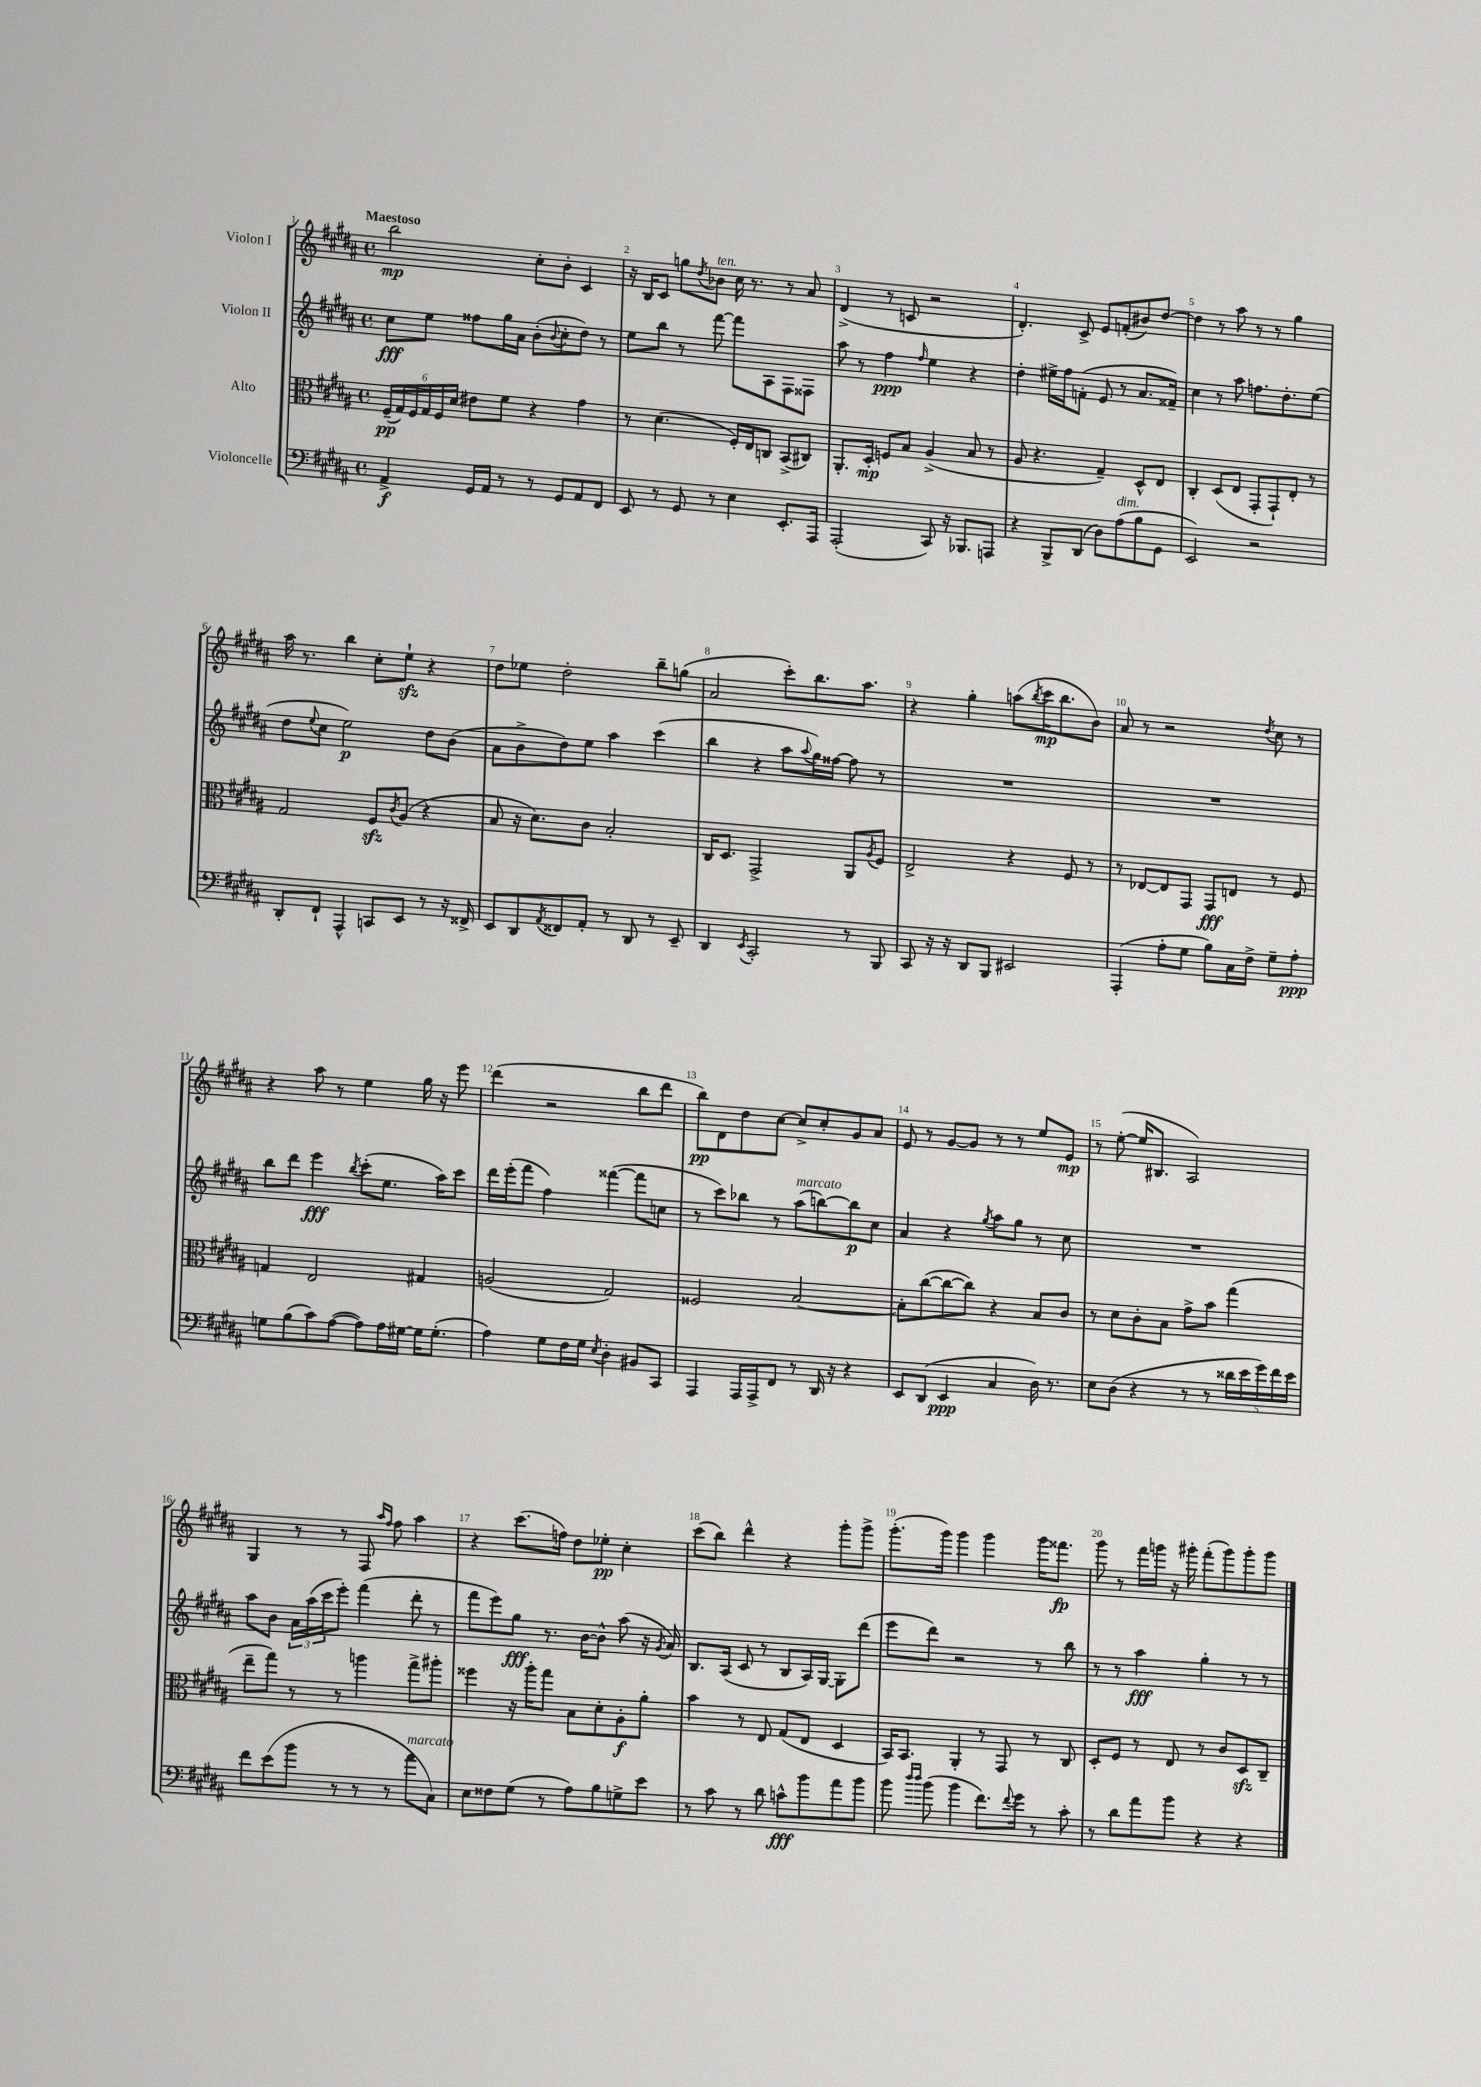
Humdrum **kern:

**kern	**dynam	**kern	**dynam	**kern	**dynam	**kern	**dynam
*part4	*part4	*part3	*part3	*part2	*part2	*part1	*part1
*staff4	*staff4	*staff3	*staff3	*staff2	*staff2	*staff1	*staff1
*I"Violoncelle	*	*I"Alto	*	*I"Violon II	*	*I"Violon I	*
*clefF4	*	*clefC3	*	*clefG2	*	*clefG2	*
*k[f#c#g#d#a#]	*	*k[f#c#g#d#a#]	*	*k[f#c#g#d#a#]	*	*k[f#c#g#d#a#]	*
*M4/4	*	*M4/4	*	*M4/4	*	*M4/4	*
*met(c)	*	*met(c)	*	*met(c)	*	*met(c)	*
=1	=1	=1	=1	=1	=1	=1	=1
!	!	!	!	!	!	!LO:TX:a:B:t=Maestoso	!
4AA#^/	f	(24F#~/LL	pp	8cc#\L	fff	2bb\	mp
.	.	24G#/)	.	.	.	.	.
.	.	24F#/	.	.	.	.	.
.	.	24G#/	.	8ee\J	.	.	.
.	.	24F#/	.	.	.	.	.
.	.	24d#/JJ	.	.	.	.	.
16GG#/LL	.	8e#X\L	.	8ff##X\L	.	.	.
16AA#/JJ	.	.	.	.	.	.	.
8r	.	8f#\J	.	16gg#\L	.	.	.
.	.	.	.	16a#\JJ	.	.	.
8r	.	4r	.	(8b'\L	.	8cc#'\L	.
.	.	.	.	8qqb/	.	.	.
8GG#/L	.	.	.	8cc#'\	.	8b'\J	.
8AA#/	.	4g#\	.	8dd#\J)	.	4c#/	.
8FF#/J	.	.	.	8r	.	.	.
=2	=2	=2	=2	=2	=2	=2	=2
8EE/	.	8r	.	8ee\L	.	16r	.
.	.	.	.	.	.	16B/KL	.
8r	.	(4.d#\	.	8bb\J	.	8c#/J	.
8GG#/	.	.	.	8r	.	8ggn\L	.
.	.	.	.	.	.	8qdd#/	.
!	!	!	!	!	!	!LO:TX:a:i:t=ten.	!
8r	.	.	.	[8fff#\	.	8b-X\J	.
4E\	.	16F#'/LL)	.	8fff#\L]	.	16cc#\	.
.	.	16E/J	.	.	.	8.r	.
.	.	8Cn/J	.	8A#\	.	.	.
8.EE'/L	.	(8BB^/L	.	8F#\	.	8r	.
.	.	8C#X/J)	.	8F##X\J	.	8a#/	.
16AAA#/Jk	.	.	.	.	.	.	.
=3	=3	=3	=3	=3	=3	=3	=3
(2AAA#'/	.	8.AA#'/L	.	8aa#\	.	(4d#^/	.
.	.	.	.	8r	.	.	.
.	.	16D#'/Jk	mp	.	.	.	.
.	.	8Fn/L	.	4ff#\	ppp	8r	.
.	.	8B/J	.	.	.	8cn/	.
.	.	.	.	16qqff#/	.	.	.
8CC#/)	.	(4A#^/	.	4ee\	.	2r	.
16r	.	.	.	.	.	.	.
8.BBB-X/L	.	.	.	.	.	.	.
.	.	8B/	.	4r	.	.	.
8AAAn/J	.	8r	.	.	.	.	.
=4	=4	=4	=4	=4	=4	=4	=4
4r	.	8A#/	.	4dd#'\	.	4.d#'/)	.
.	.	4.r	.	.	.	.	.
8BBB^/L	.	.	.	16ee#X^\LL	.	.	.
.	.	.	.	16ff#\J	.	.	.
(8DD#/J	.	.	.	(8fn'\J	.	8c#^/	.
8D#\L)	.	4G#~/)	.	8e/	.	8e/L	.
!LO:TX:a:i:t=dim.	!	!	!	!	!	!	!
(8A#\	.	.	.	8r	.	(8fn'/	.
8B\	.	8D#^^/L	.	8.a#/L	.	8b#X/)	.
8GG#\J	.	8E/J	.	.	.	[8dd#/J	.
.	.	.	.	16f##X~/Jk)	.	.	.
=5	=5	=5	=5	=5	=5	=5	=5
2EE/)	.	4C#'/	.	4cc#\	.	4dd#\]	.
.	.	(8D#/L	.	8r	.	8r	.
.	.	8E/J	.	8aa#\	.	8aa#\	.
2r	.	8GG#'/L	.	8.ffn\L	.	8r	.
.	.	8GG#`/)	.	.	.	8r	.
.	.	.	.	8.dd#'\	.	.	.
.	.	8E'/J	.	.	.	4gg#\	.
.	.	8r	.	(8ee\J	.	.	.
!!LO:LB:g=z
=6	=6	=6	=6	=6	=6	=6	=6
8DD#'/L	.	2G#/	.	8dd#\L	.	16aa#\	.
.	.	.	.	.	.	8.r	.
.	.	.	.	8qqee/	.	.	.
8FF#`/J	.	.	.	8cc#\J	.	.	.
4AAA#^^/	.	.	.	2ee\)	p	4bb\	.
8CCn/L	.	8F#zz/L	.	.	.	8cc#'\L	.
.	.	8qc#/	.	.	.	.	.
8EE/J	.	(8A#/J	.	.	.	8eezz`\J	.
8r	.	4r	.	8dd#\L	.	4r	.
16r	.	.	.	(8b\J	.	.	.
16FF##X^/	.	.	.	.	.	.	.
=7	=7	=7	=7	=7	=7	=7	=7
8EE/L	.	8B/	.	8a#\L	.	8dd#\L	.
8DD#/	.	16r	.	8b^\	.	8ee-X\J	.
.	.	8.d#\L)	.	.	.	.	.
8qAA#/	.	.	.	.	.	.	.
8FF##X/	.	.	.	8dd#\)	.	2dd#'\	.
8AA#'/J	.	8c#\J	.	8ee\J	.	.	.
8r	.	2B'/	.	4aa#\	.	.	.
8DD#/	.	.	.	.	.	.	.
8r	.	.	.	(4ccc#\	.	8bb~\L	.
8EE~/	.	.	.	.	.	(8ggn\J	.
=8	=8	=8	=8	=8	=8	=8	=8
4DD#/	.	16C#/KL	.	4bb\	.	2a#/	.
.	.	8.D#/J	.	.	.	.	.
8qEE/	.	.	.	.	.	.	.
2CC#'/	.	2GG#^/	.	4r	.	.	.
.	.	.	.	8aa#\L	.	8ccc#'\L)	.
.	.	.	.	8qqaa#/	.	.	.
.	.	.	.	16gg#\L)	.	8.bb\	.
.	.	.	.	[16ff##X\JJ	.	.	.
8r	.	8AA#/L	.	8ff##\]	.	.	.
.	.	.	.	.	.	8.aa#\J	.
.	.	8qA#/	.	.	.	.	.
8BBB/	.	8F#/J	.	8r	.	.	.
=9	=9	=9	=9	=9	=9	=9	=9
8CC#/	.	2E^/	.	1r	.	4r	.
16r	.	.	.	.	.	.	.
16r	.	.	.	.	.	.	.
8DD#/L	.	.	.	.	.	4gg#'\	.
8BBB/J	.	.	.	.	.	.	.
2EE#X/	.	4r	.	.	.	(8aan\L	.
.	.	.	.	.	.	8qbb/	.
.	.	.	.	.	.	16ccc#\K	mp
.	.	.	.	.	.	8.bb\	.
.	.	8F#/	.	.	.	.	.
.	.	8r	.	.	.	8b\J)	.
=10	=10	=10	=10	=10	=10	=10	=10
(4AAA#'/	.	8r	.	1r	.	8a#/	.
.	.	[8E-X/L	.	.	.	8r	.
8A#'\L	.	8E-/]	.	.	.	2r	.
8G#\J	.	8GG#/J	.	.	.	.	.
8B\L)	.	8GG#/L	fff	.	.	.	.
16C#\L	.	8En/J	.	.	.	.	.
16F#^\JJ	.	.	.	.	.	.	.
.	.	.	.	.	.	8qdd#/	.
8G#~\L	.	8r	.	.	.	8cc#\	.
8A#'\J	ppp	8F#/	.	.	.	8r	.
!!LO:LB:g=z
=11	=11	=11	=11	=11	=11	=11	=11
8Gn\L	.	4Gn/	.	8bb\L	.	4r	.
(8B\	.	.	.	8ddd#\J	.	.	.
8c#\)	.	2E/	.	4eee\	fff	8aa#\	.
([8A#\J	.	.	.	.	.	8r	.
.	.	.	.	8qbb/	.	.	.
8A#\L])	.	.	.	(8ccc#'\L	.	4ee\	.
16A#\L	.	.	.	8.ee\J	.	.	.
[16G#X\JJ	.	.	.	.	.	.	.
16G#\KL]	.	4G#X/	.	.	.	16gg#\	.
(8.G#'\J	.	.	.	16aa#\KL)	.	16r	.
.	.	.	.	8ccc#\J	.	8eee\	.
=12	=12	=12	=12	=12	=12	=12	=12
4A#\)	.	(2An/	.	16ddd#\LL	.	(4ddd#\	.
.	.	.	.	(16eee'\J	.	.	.
.	.	.	.	8fff#\J	.	.	.
8G#\L	.	.	.	4ff#\)	.	2r	.
16F#\L	.	.	.	.	.	.	.
16G#\JJ	.	.	.	.	.	.	.
8qE/	.	.	.	.	.	.	.
4D#'\	.	2G#/)	.	([4fff##X\	.	.	.
8BB#X/L	.	.	.	8fff##\L]	.	8bb\L	.
8CC#/J	.	.	.	8ccn\J	.	8ddd#\J	.
=13	=13	=13	=13	=13	=13	=13	=13
4AAA#/	.	2F##X/	.	8r	.	8bb\L)	pp
.	.	.	.	8ccc#\L)	.	8d#\	.
16AAA#/LL	.	.	.	8bb-X\J	.	8dd#\	.
16AAA#^/J	.	.	.	.	.	.	.
8FF#/J	.	.	.	8r	.	[8cc#\J	.
!	!	!	!	!LO:TX:a:i:t=marcato	!	!	!
8r	.	[2B/	.	(8aa#\L	.	8cc#^/L]	.
16DD#/	.	.	.	[8bbn\)	.	8cc#'/	.
16r	.	.	.	.	.	.	.
4r	.	.	.	8bb\]	p	8g#/	.
.	.	.	.	8cc#\J	.	8a#/J	.
=14	=14	=14	=14	=14	=14	=14	=14
8EE/L	.	8B'\L]	.	4a#/	.	8e/	.
(8DD#/J	.	([8cc#\	.	.	.	8r	.
4EE/	ppp	8cc#\_	.	4r	.	[8g#/L	.
.	.	8cc#\J])	.	.	.	8g#/J]	.
.	.	.	.	8qgg#/	.	.	.
4C#/	.	4r	.	8aa#\L	.	8r	.
.	.	.	.	8gg#\J	.	8r	.
16D#\)	.	8B/L	.	8r	.	8ee/L	.
8.r	.	.	.	.	.	.	.
.	.	8c#/J	.	8cc#\	.	8e/J	mp
=15	=15	=15	=15	=15	=15	=15	=15
8E\L	.	8r	.	1r	.	8r	.
(8D#\J	.	8d#\L	.	.	.	([8ee'\	.
4r	.	8c#'\	.	.	.	16ee/KL]	.
.	.	.	.	.	.	8.B#X/J	.
.	.	8B\J	.	.	.	.	.
8r	.	8g#^\L	.	.	.	2A#/)	.
8r	.	8b\J	.	.	.	.	.
20d##X\LL	.	(4gg#\	.	.	.	.	.
20e\	.	.	.	.	.	.	.
20g#\)	.	.	.	.	.	.	.
20f#\	.	.	.	.	.	.	.
20e\JJ	.	.	.	.	.	.	.
!!LO:LB:g=z
=16	=16	=16	=16	=16	=16	=16	=16
8f#\L	.	8ee~\L	.	8aa#\L	.	4G#/	.
(8e\	.	8gg#\J)	.	8b\J	.	.	.
8b\J	.	8r	.	24a#\LL	.	8r	.
.	.	.	.	(24aa#\	.	.	.
.	.	.	.	24ccc#\J	.	.	.
8r	.	8r	.	8eee'\J)	.	8r	.
8r	.	4aan\	.	(4fff#\	.	8F#/	.
.	.	.	.	.	.	16qqaa#/LL	.
.	.	.	.	.	.	16qqff#/JJ	.
8r	.	.	.	.	.	8ff#\	.
!LO:TX:a:i:t=marcato	!	!	!	!	!	!	!
8a#\L	.	8gg#^\L	.	8ddd#'\	.	4aa#\	.
8C#\J)	.	8aa#X'\J	.	8r	.	.	.
=17	=17	=17	=17	=17	=17	=17	=17
8E\L	.	4ff##X\	.	8fff#\L	.	4r	.
8F##X\	.	.	.	8eee\)	.	.	.
(8G#\J	.	16r	.	8gg#\J	fff	(8.ccc#\L	.
.	.	16aa#'\KL	.	.	.	.	.
8r	.	8gg#\J	.	8.r	.	.	.
.	.	.	.	.	.	16ffn\Jk)	.
8A#\L)	.	8B\L	.	.	.	8dd#\L	.
.	.	.	.	[16b\KL	.	.	.
8B\	.	8d#'\	.	8b^^\J]	.	8ee-X'\J	pp
8Gn^\	.	8A#'\	f	(8aa#\	.	4cc#'\	.
8e\J	.	8a#'\J	.	16r	.	.	.
.	.	.	.	8qg#/	.	.	.
.	.	.	.	16a#/)	.	.	.
=18	=18	=18	=18	=18	=18	=18	=18
8r	.	4b\	.	8.B/L	.	(8ccc#\L	.
8c#\	.	.	.	.	.	8bb\J)	.
.	.	.	.	(16A#/Jk	.	.	.
8r	.	8r	.	8c#/	.	4ddd#^^\	.
8d#\	.	8E/	.	8r	.	.	.
8cn^^\L	fff	(8G#/L	.	8B/L	.	4r	.
8b\	.	8E/J	.	16A#/L)	.	.	.
.	.	.	.	[16G#/JJ	.	.	.
8a#\	.	4D#/	.	8G#'\L]	.	8ggg#'\L	.
8b\J	.	.	.	(8ddd#\J	.	8ggg#^\J	.
=19	=19	=19	=19	=19	=19	=19	=19
8b\	.	16BB/KL)	.	8eee\L	.	(8.ggg#'\L	.
.	.	8.BB/J	.	.	.	.	.
16qqdd#/LL	.	.	.	.	.	.	.
16qqdd#/JJ	.	.	.	.	.	.	.
(8b\	.	.	.	8ddd#\J)	.	.	.
.	.	.	.	.	.	16ggg#\Jk)	.
4b\	.	4AA#'/	.	2r	.	4ggg#\	.
8.f#\L)	.	8r	.	.	.	4ggg#\	.
.	.	8GG#/	.	.	.	.	.
8qqf#/	.	.	.	.	.	.	.
16g#\Jk	.	.	.	.	.	.	.
8r	.	8r	.	8r	.	16ggg#\KL	.
.	.	.	.	.	.	8.fff##X\J	fp
8c#'\	.	8C#/	.	8bb\	.	.	.
=20	=20	=20	=20	=20	=20	=20	=20
8r	.	8D#'/L	.	8r	.	8ggg#\	.
8d#\L	.	8F#/J	.	8r	.	8r	.
8a#\	.	8r	.	4aa#\	fff	16fff#\LL	.
.	.	.	.	.	.	16gggn\JJ	.
8b\J	.	8E/	.	.	.	16r	.
.	.	.	.	.	.	16ggg#X'\	.
4r	.	8r	.	4gg#'\	.	(8fff#'\L	.
.	.	8c#/L	.	.	.	8ggg#\)	.
4r	.	8D#zz/	.	8r	.	8ggg#'\	.
.	.	8C#~/J	.	8r	.	8ggg#\J	.
==	==	==	==	==	==	==	==
*-	*-	*-	*-	*-	*-	*-	*-
